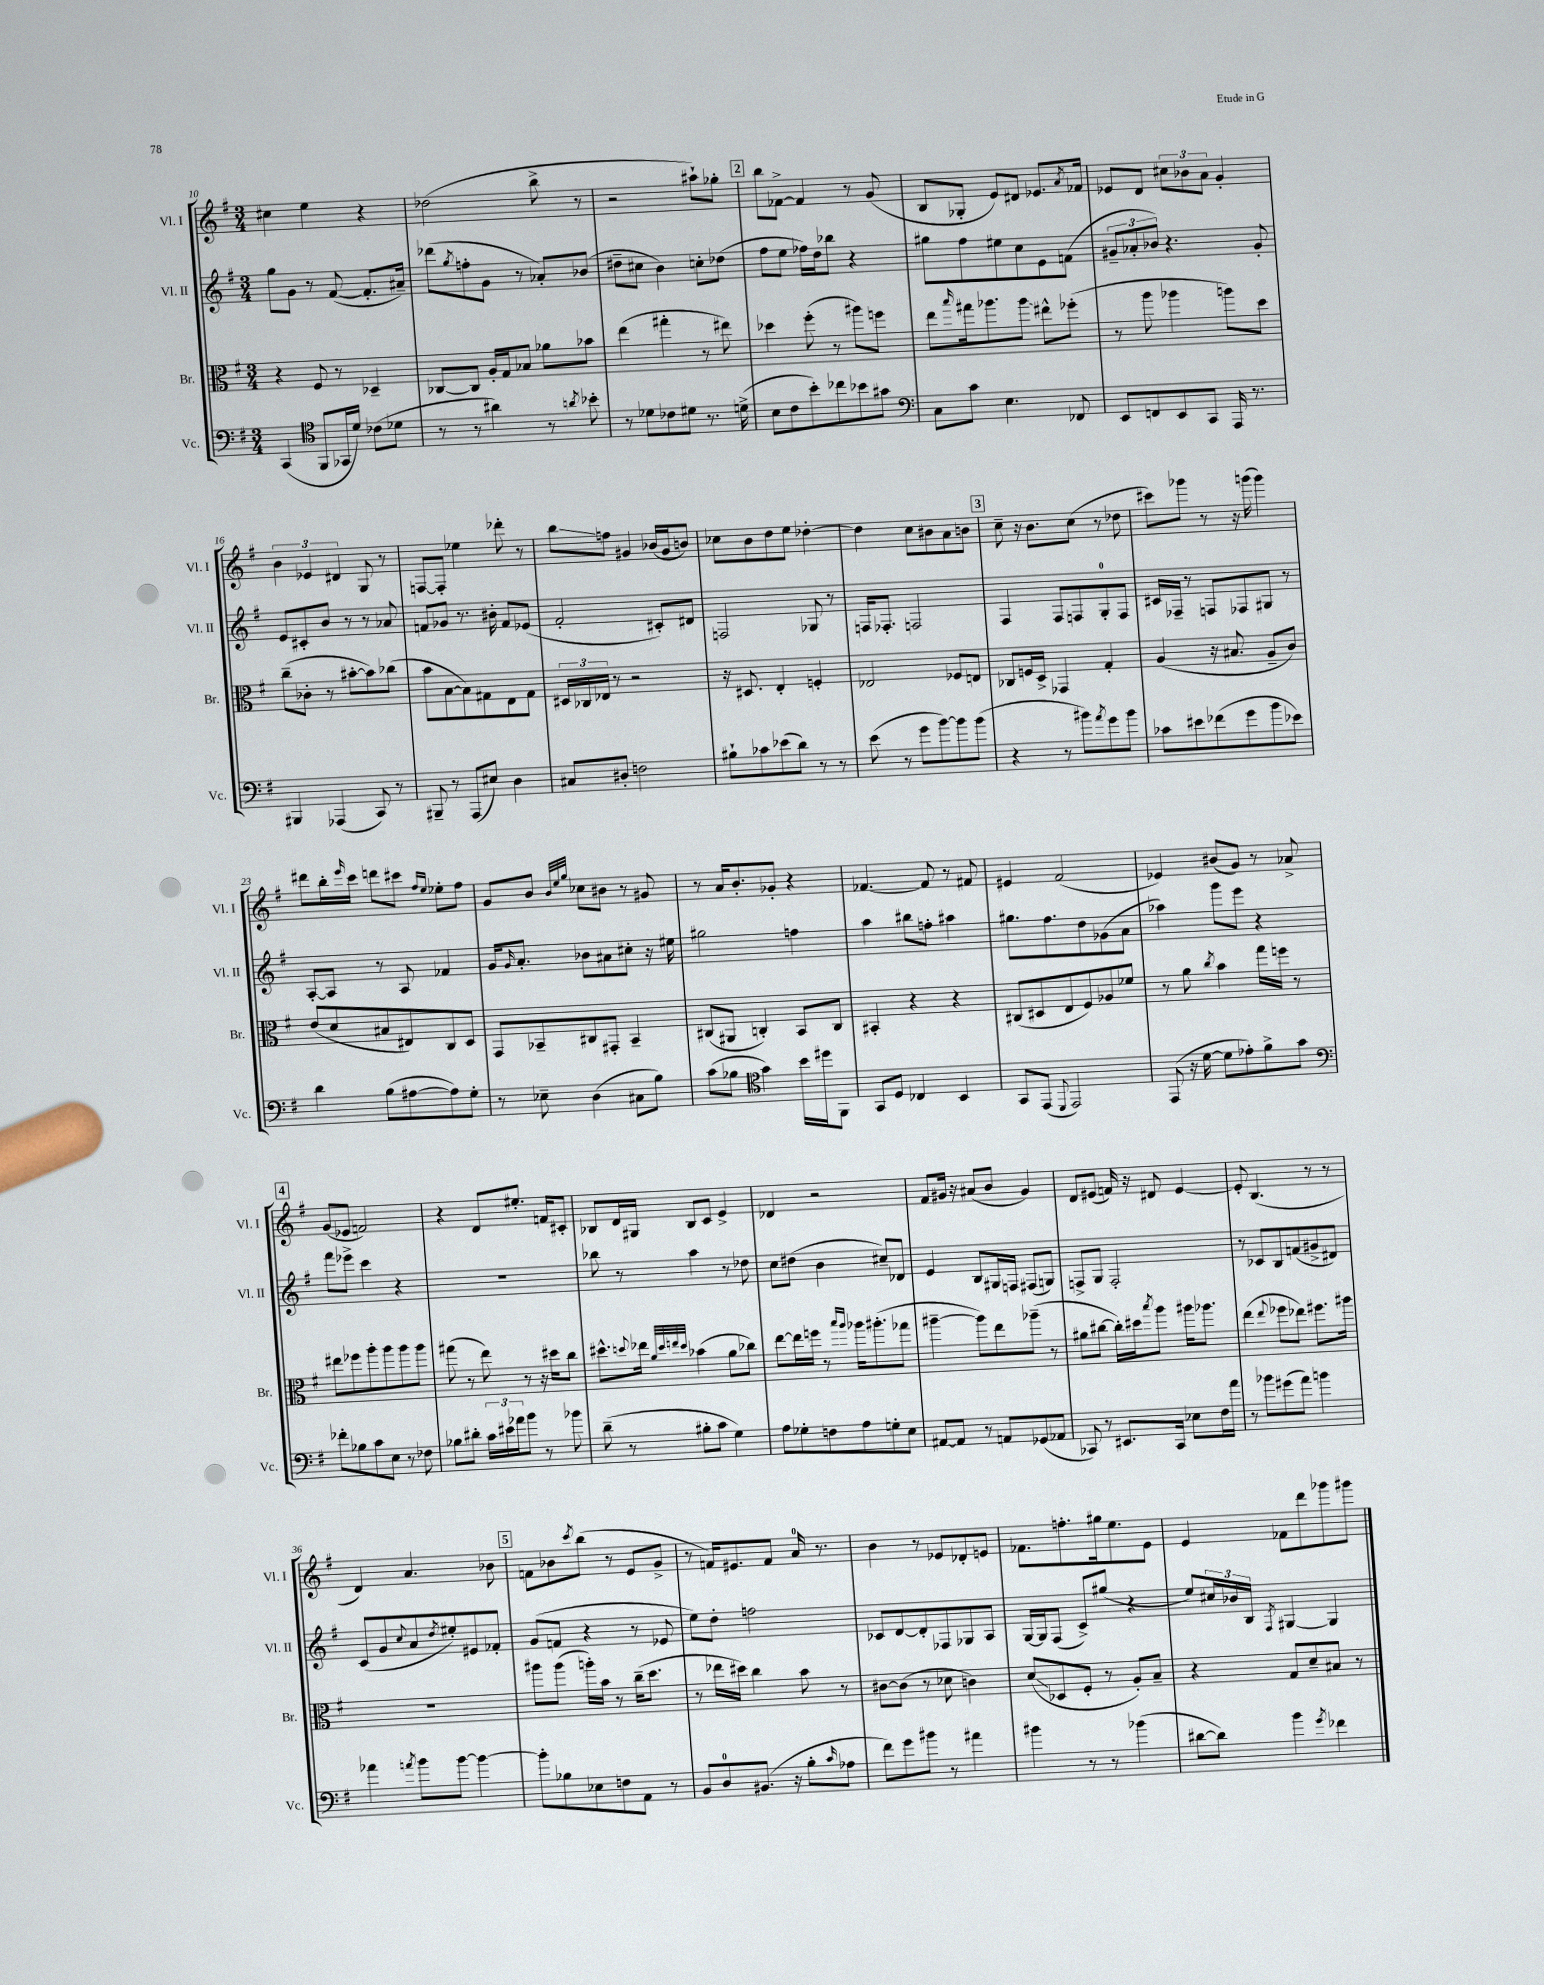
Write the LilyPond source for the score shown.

<<
\new StaffGroup <<
\new Staff = "s0" \with { instrumentName = "Vl. I" shortInstrumentName = "Vl. I" } {
    \clef treble \key g \major \numericTimeSignature \time 3/4
    cis''4 e''4 r4 |
    des''2( b''8-> r8 |
    r2 ais''8-!) ges''8-. |
    \mark \markup { \box "2" } b''8 fes'8~-> fes'4 r8 g'8( |
    b8 ges8-. e'8) dis'8 ees'8. \acciaccatura { a'8 } fes'16 |
    ees'8 d'8 \tuplet 3/2 { cis''8 bes'8 a'8 } g'4-. |
    \tuplet 3/2 { b'4 ees'4 dis'4 } g8 r8 |
    f8~ f8-. ees''4 des'''8-. r8 |
    b''8\glissando f''8 gis'4 bes'16( gis'16 b'8) |
    ces''8 b'8 d''8 e''8 des''4~-. |
    des''4 c''8 bis'8 a'8 b'8 |
    \mark \markup { \box "3" } c''8-- r16 b'8. c''8( r8 des''8 |
    cis'''8) ges'''8 r8 r16 g'''16( g'''4) |
    dis'''8 b''16-. \grace { e'''16 } c'''16 d'''8 cis'''8 \grace { fis''16 e''16 } ees''8-. fis''8 |
    g'8 b'8 \grace { b'32 e''32 g''32 } ces''8 bis'8 r8 gis'8 |
    r8 a'16 b'8.-. ges'8-. r4 |
    fes'4.~ fes'8 r8 fis'8 |
    eis'4 fis'2( |
    ees'4) bis'8( g'8) r8 aes'8-> |
    \mark \markup { \box "4" } g'8( ees'8 f'2) |
    r4 d'8 eis''8.-. f'16 cis'8-. |
    bes8 d'16 gis16 bes8 c'8 e'4-> |
    des'4 r2 |
    fis'8 gis'16 r16 ais'8( b'8 gis'4) |
    d'8 eis'8( f'16) r16 dis'8 eis'4~ |
    eis'8-. b4.( r8 r8 |
    d'4) a'4. bes'8 |
    \mark \markup { \box "5" } f'8 bes'8 \acciaccatura { c'''8 } b''8( r8 e'8 g'8-> |
    r8 f'16) eis'8. f'8 a'16-0 r8. |
    b'4 r8 ees'8 des'8-. e'8 |
    fes'8. f''8.-. gis''16 e''8. e'8 |
    e'4 fes'8 d'''8 ges'''8 gis'''8 \bar "|." |
}
\new Staff = "s1" \with { instrumentName = "Vl. II" shortInstrumentName = "Vl. II" } {
    \clef treble \key g \major \numericTimeSignature \time 3/4
    g''8 g'8 r8 fis'8~( fis'8.-. ais'16--) |
    des'''8( \acciaccatura { g''8 } f''8-. g'8 r8 aes'8-.) bes'8( |
    dis''8-- cis''8 b'4) c''8-. des''8( |
    \mark \markup { \box "2" } fis''8 e''8 fes''16) d''16 bes''8 r4 |
    gis''8 fis''8 eis''8 c''8 e'8 f'8( |
    \tuplet 3/2 { gis'8-- aes'8-. bes'8) } r4. gis'8-. |
    e'8 cis'8-. b'8 r8 r8 aes'8 |
    f'8 ges'8 r8. bis'16-. f'8 ees'8( |
    fis'2-. cis'8-.) dis'8 |
    f2 ges8 r8 |
    f16 fes8.-. f2 |
    \mark \markup { \box "3" } fis4 fis8 f8 g8-0-. f8 |
    cis'16 fes16-- r8 f8 fes8 gis8 r8 |
    a8~-. a8 r8 a8 fes'4 |
    g'16 \grace { g'16 } a'8.-. bes'8 ais'8 cis''8-. r16 eis''16 |
    gis''2 f''4 |
    a''4 bis''8 f''8-. ais''4 |
    gis''8. fis''8. d''8 ges'8( a'8 |
    aes''4) g'''8 e'''8 r4 |
    \mark \markup { \box "4" } fis'''8 ees'''8-> c'''4 r4 |
    R2. |
    bes''8 r8 a''4 r8 des''8 |
    c''8 dis''8( b'4 cis''8--) des'8 |
    e'4 b8 gis16 f16 fis8( g8) |
    f8-> g8 f2-. |
    r8 ces'8 b8 f'8( gis'8-> dis'8) |
    c'8( g'8 \appoggiatura { c''8 } a'8 \acciaccatura { d''8 } eis''8-.) eis'8 fes'8-. |
    \mark \markup { \box "5" } g'8( f'8 r4 r8 ees'8 |
    e''8) d''8-. f''2 |
    ces'8 d'8~ d'8-. fes8 ges8 a8 |
    g16~ g16 fis8( c'8->) gis''8( r4 |
    e''8) \tuplet 3/2 { cis''16 bes'16 b16 } \acciaccatura { fis8 } gis4~ gis4 \bar "|." |
}
\new Staff = "s2" \with { instrumentName = "Br." shortInstrumentName = "Br." } {
    \clef alto \key g \major \numericTimeSignature \time 3/4
    r4 fis8 r8 des4-- |
    ces8~ ces8 a16-. g16 bes8 aes'8 bes'8 |
    e''4( gis''4-. r8 eis''8) |
    \mark \markup { \box "2" } des''4 fis''8-.( r8 ais''8) f''8 |
    e''8 \grace { b''16 } gis''16 aes''8. aes''8\glissando eis''8-^ fes''8-.( |
    r8 a''8 aes''4 a''8) d''8 |
    c''8--( ces'8-. r8 bis'8~-. bis'8) ces''8( |
    b'8 b8~ b8) gis8 e8 gis8 |
    \tuplet 3/2 { dis16 ces16 ees16 } r8 r2 |
    r16 dis8. e4-. f4-. |
    ees2 fes8 e8 |
    \mark \markup { \box "3" } ces8 f16 d16-> ges,4 g4-. |
    a4( r16 bis8. a8-- c'8) |
    e'8( d'8 bis8 eis8) c8 d8 |
    g,8 bes,8-- cis8 gis,8-. bes,4-- |
    cis8( ais,8 c4-.) b,8 c8 |
    bis,4-. r4 r4 |
    cis8( dis8 e8 fis8) aes8 fes'8 |
    r8 a'8 \acciaccatura { c''8 } b'4 g''16 f''16 r8 |
    \mark \markup { \box "4" } eis''8 fes''8 a''8-. a''8 a''8 a''8 |
    gis''8( r8 e''8) r8 r16 dis''16 c''8 |
    dis''8.-^ \appoggiatura { d''8 } ees''16 \grace { a'32 d''32 e''32 d''32 } bes'4( a'8 ces''8) |
    e''8~ e''16 f''16 r8 \grace { b''16 a''16 } aes''16 ais''8.-.( ges''8 |
    ais''4~-- ais''8) e''8 aes''8--( r8 |
    ais'8 cis''8~ cis''16-.) dis''16 \acciaccatura { b''8 } a''8 ais''16 aes''8. |
    e''4( \appoggiatura { e''8 } fes''8 ees''8) fis''8. ais''16 |
    R2. |
    \mark \markup { \box "5" } ais''8 ais''8( a''16-.) b'16 r8 c''16--( d''8. |
    r8 ees''16 dis''16) c''4 b'8 r8 |
    cis'8~ cis'8( r8 des'8 c'4) |
    d'8\glissando( des8 fis8-. r8 a8-.) b8-- |
    r4 g8 d'8-- bis8 r8 \bar "|." |
}
\new Staff = "s3" \with { instrumentName = "Vc." shortInstrumentName = "Vc." } {
    \clef bass \key g \major \numericTimeSignature \time 3/4
    c,4( \clef tenor fis,8 ges,16 d'16) ces'8( des'8 |
    r8 r8 ais'4) r8 \acciaccatura { a'8 } bes'8-. |
    r8 des'8 ces'8 dis'8 r8. d'16->( |
    \mark \markup { \box "2" } b8 c'8 b'8-.) ces''8 bes'8 gis'8 |
    \clef bass c8 c'8 e4. fes,8 |
    e,8 f,8 e,8 c,8 a,,16 r8. |
    bis,,4 aes,,4( c,8) r8 |
    bis,,8-- r8 a,,8( eis8) d4 |
    cis8 dis8-. f2 |
    bis8-! ces'8 ees'8( d'8) r8 r8 |
    e'8( r8 g'8 b'8~) b'8 b'8( |
    \mark \markup { \box "3" } r4 r8 bis'8) \acciaccatura { a'8 } g'8 bis'8 |
    ces'8 eis'8 fes'8( g'8 \once \override Glissando.style = #'zigzag b'8\glissando ees'8) |
    d'4 b8( ais8~ ais8) g8-. |
    r8 ees8-- d4( cis8 b8) |
    c'8( bes8 \clef tenor g'4) b'16 dis''16 fis,8 |
    g,8 d8 ces4 b,4 |
    g,8 e,8( \appoggiatura { d,8 } e,2) |
    e,8( r16 d'16~ d'8 ees'8-.) fis'8-> g'8 |
    \mark \markup { \box "4" } \clef bass fes'8-. bes8 c'8 e8 r8 fes8 |
    bes8 dis'8-. \tuplet 3/2 { c'16 eis'16 aes'16 } b'8 r8 bes'8 |
    d'8--( r8 bis8-. c'8 g4) |
    a8 ges8-. f8 a8 g8-. e8 |
    ais,8~ ais,8 r8 a,8 ges,8( aes,8 |
    ces,8) r8 eis,8. ces,16 ees8 fis16 a'16 |
    r8 bes'8 gis'8( a'8) b'4 |
    aes'4 \acciaccatura { a'8 } b'8 b'8~ b'4~ |
    \mark \markup { \box "5" } b'8-. bes8 ees8 f8 a,8 r8 |
    b,8 d8-0 bis,8.( r16 b8-. \grace { c'16 } aes8 |
    fis'8) g'8 bis'8 r8 ais'4 |
    bis'4 r8 r8 bes'4( |
    dis'8~ dis'8) b'4 \acciaccatura { g'8 } fes'4 \bar "|." |
}
>>
>>
\layout { \context { \Score currentBarNumber = #10 } }
